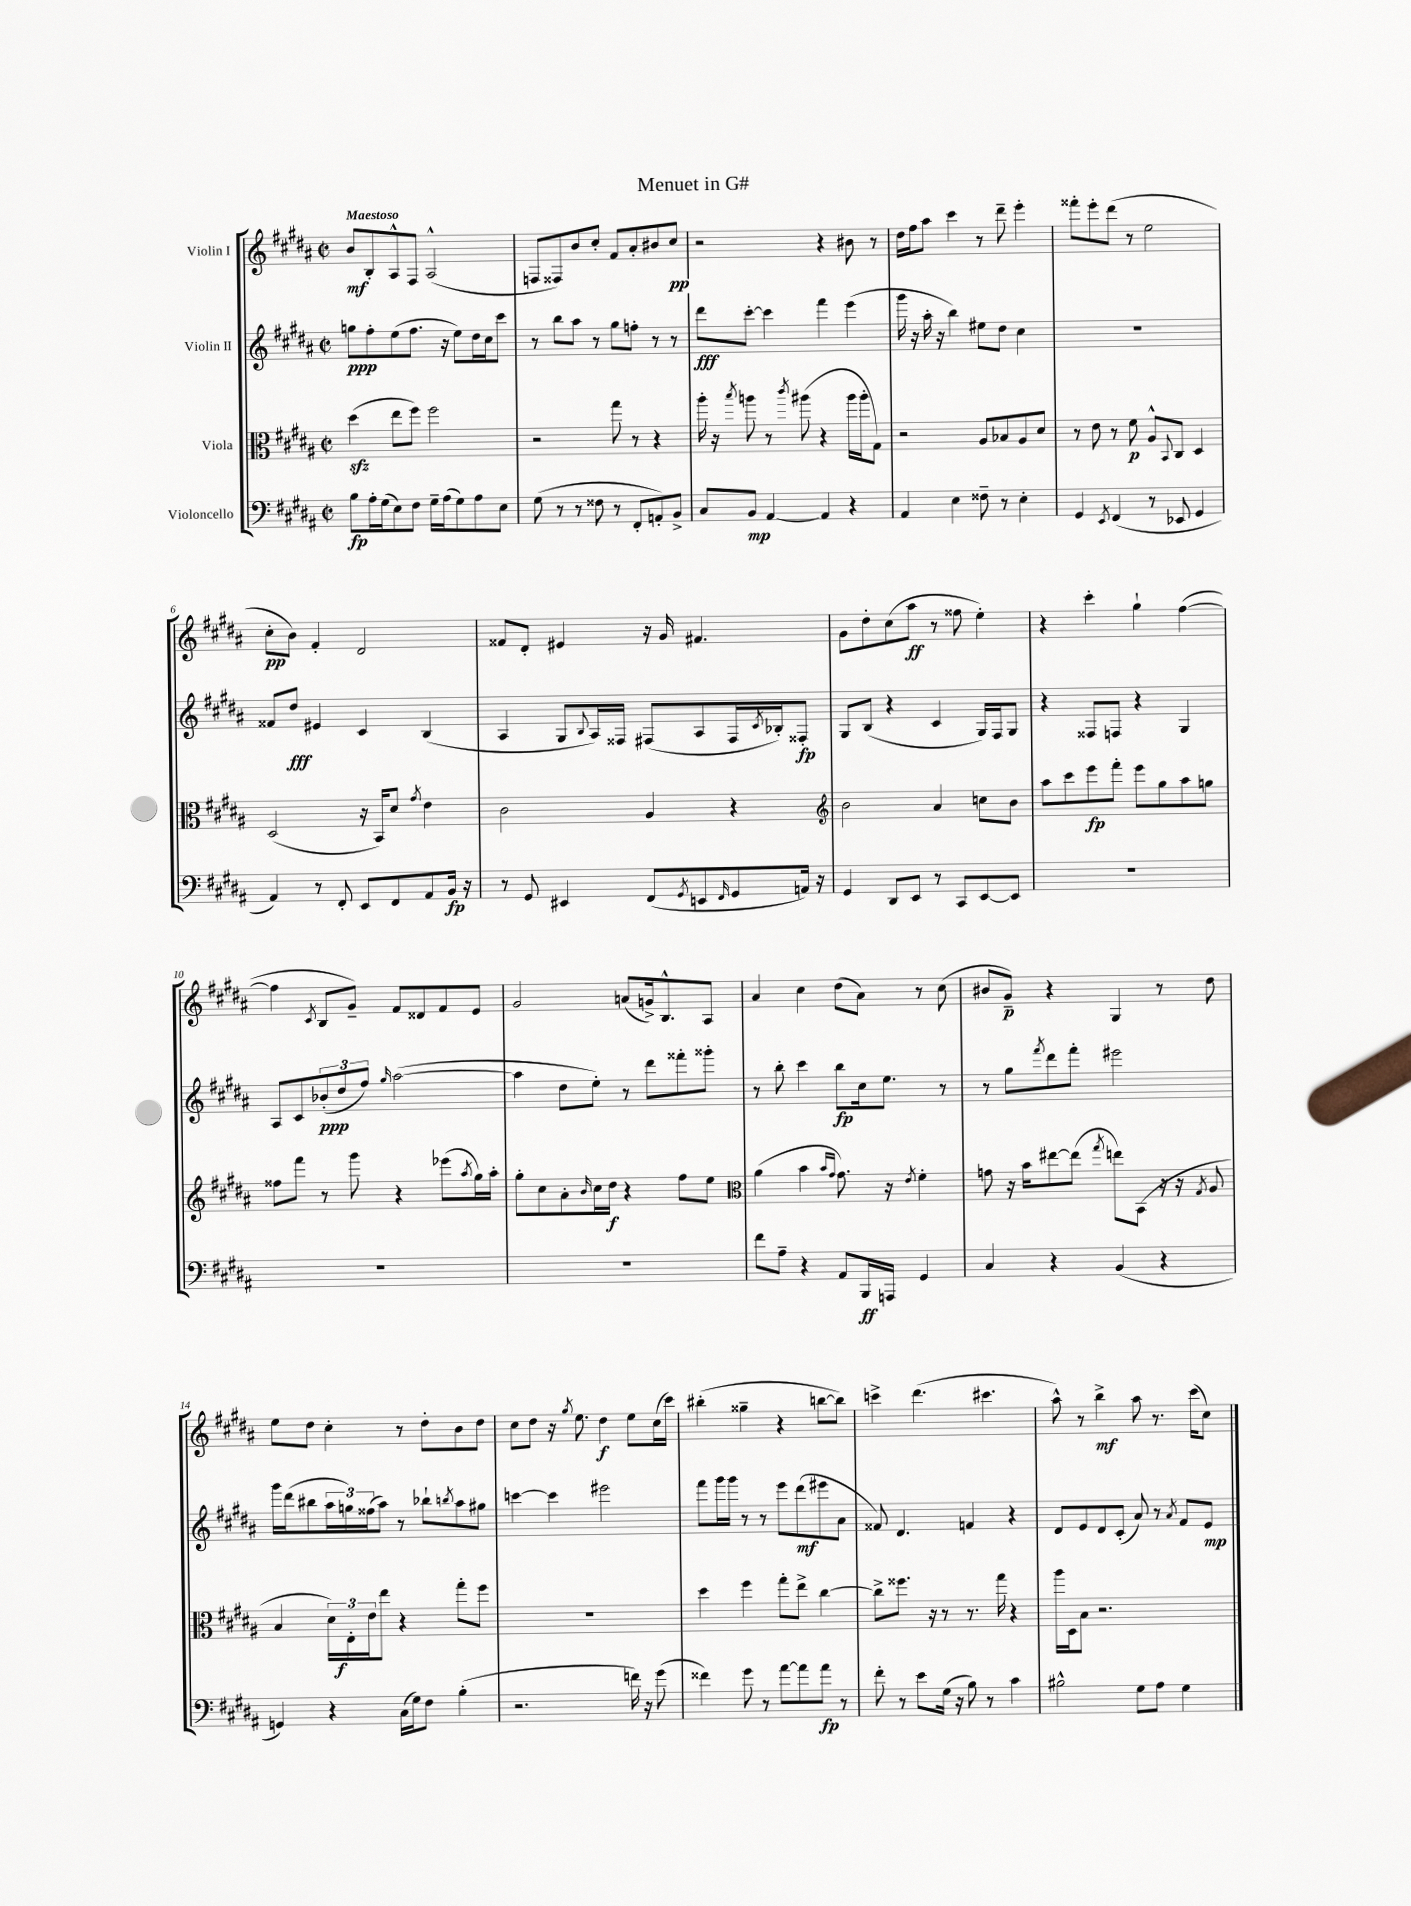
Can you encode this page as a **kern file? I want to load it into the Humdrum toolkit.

**kern	**kern	**kern	**kern
*staff4	*staff3	*staff2	*staff1
*clefF4	*clefC3	*clefG2	*clefG2
*k[f#c#g#d#a#]	*k[f#c#g#d#a#]	*k[f#c#g#d#a#]	*k[f#c#g#d#a#]
*M2/2	*M2/2	*M2/2	*M2/2
*met(c|)	*met(c|)	*met(c|)	*met(c|)
8B	(4dd#	8gg	8b
16A#'	.	8ff#'	8B'
(16G#	.	.	.
8E)	8ee	(8ee	8A#^^
8F#	8ff#)	8.ff#	8F#
16G#~	2ff#	.	(2A#^^
(16A#	.	16r	.
8G#)	.	8ee)	.
8A#	.	16dd#	.
.	.	16cc#	.
8E	.	8ccc#	.
=	=	=	=
(8G#	2r	8r	8F
8r	.	8bb	8F##)
8r	.	8aa#	8b
8F##	.	8r	8cc#'
8r	8gg#	8gg#	8f#
8FF#'	8r	8ff'	8a#'
8AA')	4r	8r	8b#
8BB^	.	8r	8cc#
=	=	=	=
8C#	16aa#'	8ddd#	2r
.	16r	.	.
.	8qbb	.	.
8BB	8aa	[8ccc#'	.
[4AA#	8r	4ccc#]	.
.	8qccc#	.	.
.	(8aa#	.	.
4AA#]	4r	4fff#	4r
4r	16aa#	(4eee	8b#
.	16aa#'	.	.
.	8G#)	.	8r
=	=	=	=
4AA#	2r	16ggg#	16dd#
.	.	16r	16ff#
.	.	16aa#'	8aa#
.	.	16r	.
4E	.	4bb)	4ccc#
8F##~	8A#	8ee#	8r
8r	8B-	8dd#	8ddd#~
4E'	8A#	4cc#	4eee'
.	8d#	.	.
=	=	=	=
4GG#	8r	1r	8fff##'
.	8e	.	8eee'
8qEE	.	.	.
(4FF#	8r	.	(8ddd#
.	8f#	.	8r
8r	8A#^^	.	2ee
.	8qqBB	.	.
8EE-	8C#	.	.
4GG#	4D#	.	.
=	=	=	=
4AA#)	(2D#	8f##	8cc#'
.	.	8dd#	8b)
8r	.	4e#	4f#'
8FF#'	.	.	.
8EE	16r	4c#	2d#
.	16BB)	.	.
8FF#	8d#	.	.
.	8qg#	.	.
8AA#	4e	(4B	.
16BB	.	.	.
16r	.	.	.
=	=	=	=
8r	2c#	4A#	8f##
8GG#	.	.	8d#'
4EE#	.	8G#	4e#
.	.	8qqB	.
.	.	16A#)	.
.	.	16F##	.
(8FF#	4A#	(8F#	16r
.	.	.	16g#
8qGG#	.	.	.
8EE	.	8A#	4.f#
16qqFF#	.	.	.
8GG#	4r	16F#	.
.	.	8qc#	.
.	.	16B-')	.
16AA)	.	8F##'	.
16r	.	.	.
=	=	=	=
*	*clefG2	*	*
4GG#	2b	8G#	8g#
.	.	(8B	8dd#'
8DD#	.	4r	(8cc#
8EE	.	.	8aa#
8r	4a#	4c#	8r
8CC#	.	.	8ff##
[8EE	8cc	16G#)	4ee')
.	.	16F#	.
8EE]	8b	8G#	.
=	=	=	=
1r	8aa#	4r	4r
.	8ccc#	.	.
.	8eee	8F##	4ccc#'
.	8fff#'	8F	.
.	8eee	4r	4gg#`
.	8gg#	.	.
.	8aa#	4G#	([4ff#
.	8gg	.	.
=	=	=	=
1r	8ff##	8A#	4ff#]
.	8fff#	8c#	.
.	.	.	8qc#
.	8r	(12b-'	8B
.	.	12dd#	.
.	8ggg#	.	8g#~)
.	.	12ff#)	.
.	.	16qqgg#	.
.	4r	([2aa#	8f#
.	.	.	8d##
.	(8eee-	.	8f#
.	8qaa#	.	.
.	16gg#)	.	8e
.	16aa#'	.	.
=	=	=	=
1r	8gg#'	4aa#]	2g#
.	8cc#	.	.
.	8a#'	8dd#	.
.	16qqb	.	.
.	16cc#	8ee')	.
.	16dd#	.	.
.	4r	8r	(8a
.	.	8ddd#	16g^)
.	.	.	8.B^^
.	8ff#	8fff##'	.
.	8ee	8ggg##'	8A#
=	=	=	=
*	*clefC3	*	*
8f#	(4a#	8r	4a#
8A#~	.	8bb'	.
4r	4b	4ccc#	4cc#
.	16qqb	.	.
.	16qqg#	.	.
8AA#	8.g#)	8bb	(8dd#
16BBB	.	16cc#	8a#)
16AAA	16r	8.ee	.
.	8qe	.	.
4GG#	4f#'	.	8r
.	.	8r	(8cc#
=	=	=	=
4C#	8g	8r	8b#
.	16r	8gg#	8g#~)
.	16b	.	.
.	.	8qfff#	.
4r	[8ee#	8ddd#	4r
.	(8ee#]	8fff#'	.
.	8qgg#	.	.
(4BB	8ee)	2eee#	4G#
.	(8BB	.	.
4r	16r	.	8r
.	16r	.	.
.	8qG#	.	.
.	8A#	.	8dd#
=	=	=	=
4GG)	4B	16ggg#	8ee
.	.	(16ddd#	.
.	.	8bb#	8dd#
4r	24d#)	24aa#	4cc#'
.	24E'	24gg)	.
.	24e	(24ff##	.
.	8ee	8aa#)	.
(16C#	4r	8r	8r
16G#)	.	.	.
8F#	.	8bb-`	8dd#'
.	.	8qbb	.
(4B'	8gg#'	8aa#	8b
.	8ff#	8gg#	8dd#
=	=	=	=
2.r	1r	[4ccc	8cc#
.	.	.	8dd#
.	.	4ccc]	16r
.	.	.	8qgg#
.	.	.	8.ee
.	.	2eee#	4dd#
16f)	.	.	8ee
16r	.	.	.
(8g#	.	.	(16cc#
.	.	.	16ccc#)
=	=	=	=
4f##)	4dd#	8fff#	(4bb#'
.	.	16ggg#	.
.	.	16ggg#	.
8g#	4ff#	8r	4gg##~
8r	.	8r	.
[8a#	8gg#'	8eee	4r
8a#]	8ee^	(8ddd#	.
8a#	[4cc#	8eee#	[8bb
8r	.	8a#	8bb])
=	=	=	=
8f#'	8cc#^]	8f##)	4ccc^
8r	8.ff##	4.d#	.
8e	.	.	(4.ddd#
.	16r	.	.
(16G#	8r	.	.
16r	.	.	.
8B)	8.r	4f	.
8r	.	.	4.ccc#
.	16gg#	.	.
4c#	4r	4r	.
=	=	=	=
2B#^^	16aa#	8d#	8aa#^^)
.	16D#	.	.
.	8B	8e	8r
.	2.r	8d#	4bb^
.	.	(8c#'	.
8G#	.	8a#)	8aa#
8A#	.	8r	8.r
.	.	8qa#	.
4G#	.	8f#	.
.	.	.	(16ccc#
.	.	8e	8cc#)
==	==	==	==
*-	*-	*-	*-
